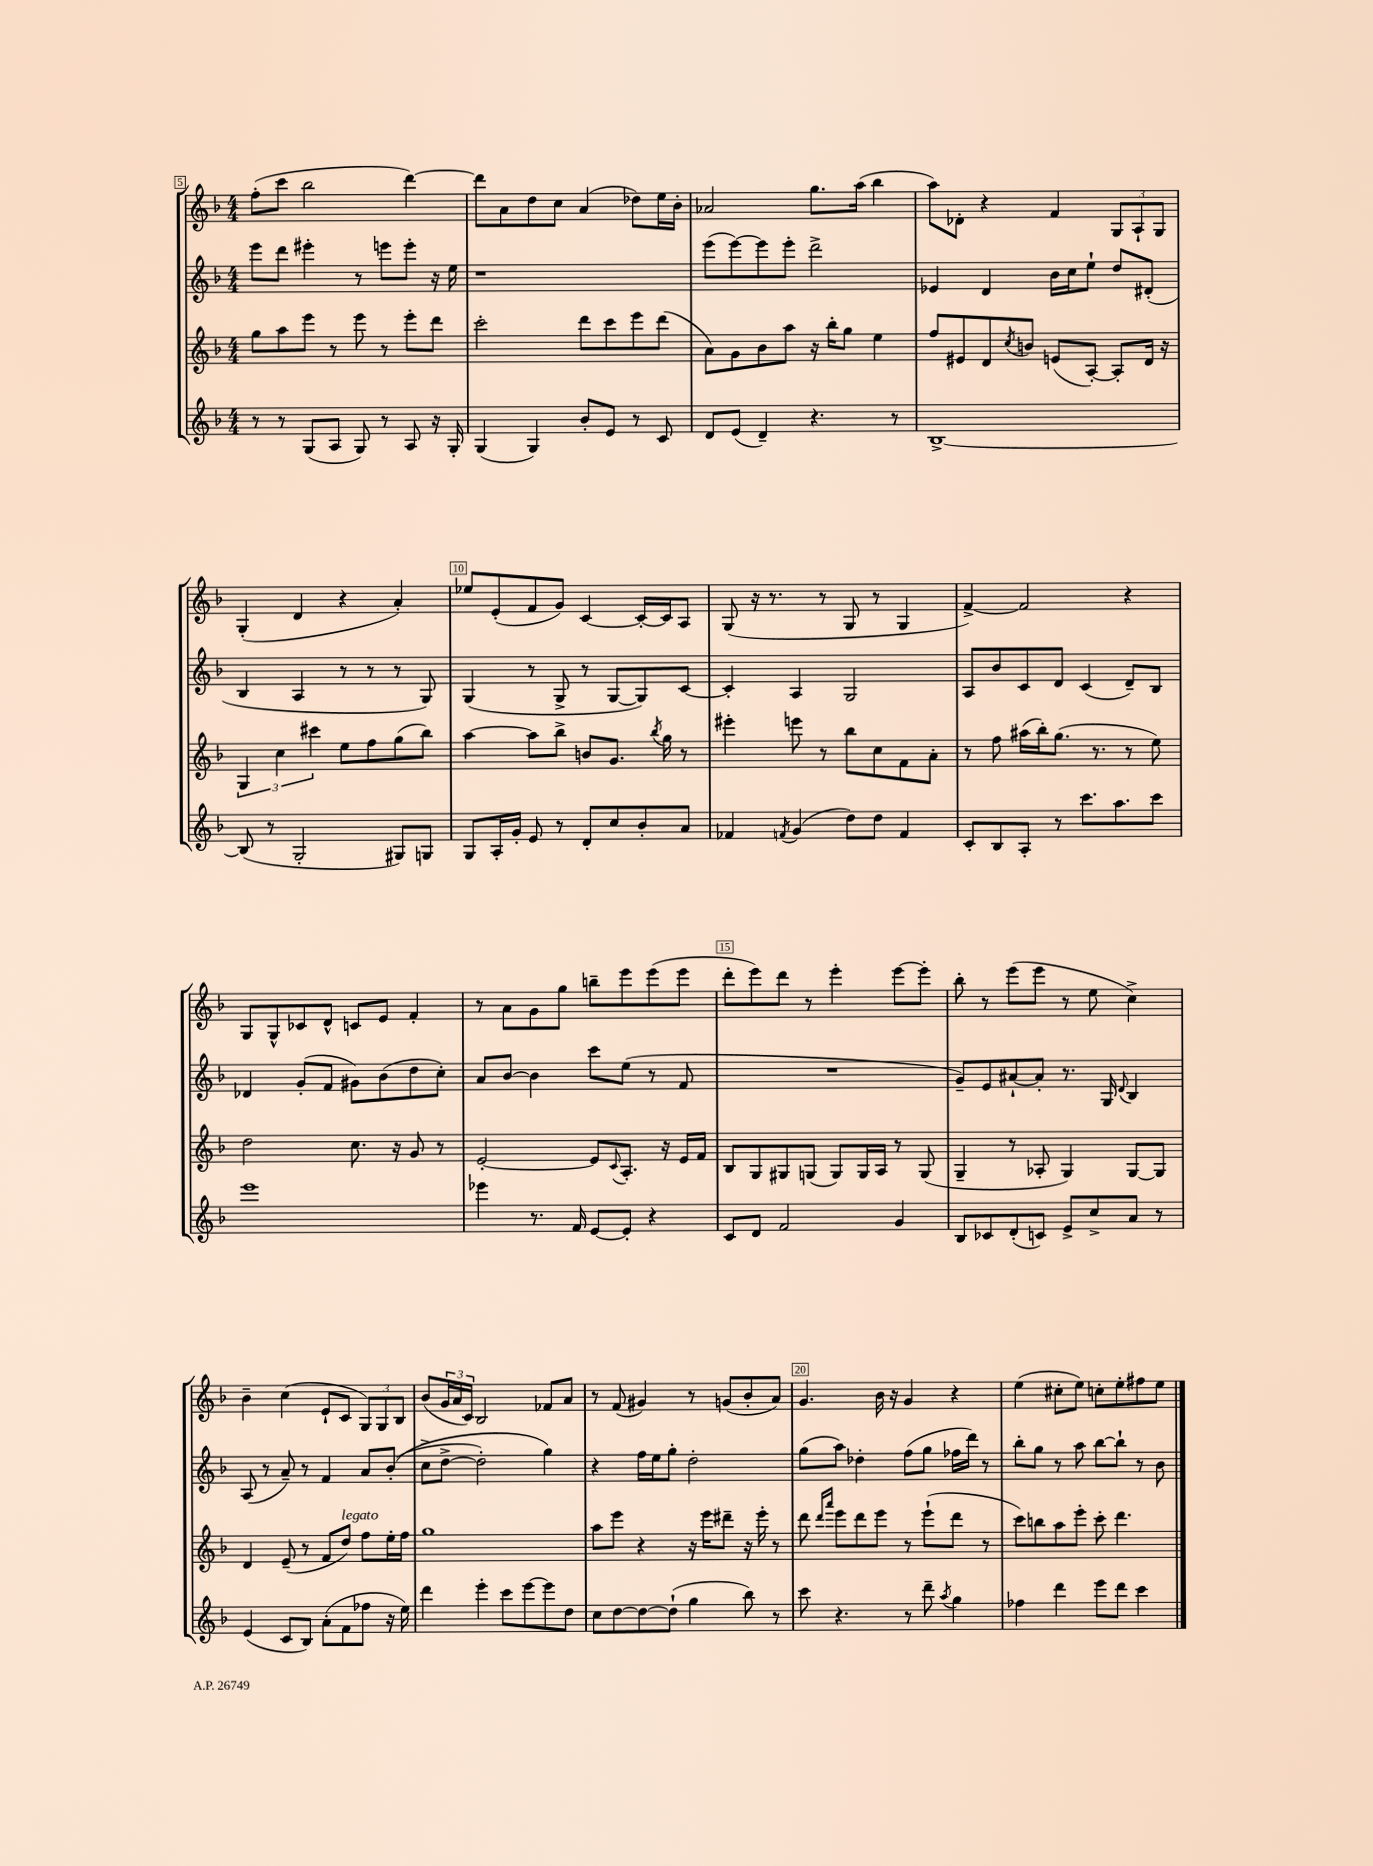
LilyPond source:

<<
\new StaffGroup <<
\new Staff = "s0" {
    \clef treble \key f \major \numericTimeSignature \time 4/4
    f''8-.( c'''8 bes''2 d'''4~) |
    d'''8 a'8 d''8 c''8 a'4( des''8) e''16 bes'16-. |
    aes'2 g''8. a''16( bes''4 |
    a''8) des'8-. r4 f'4 \tuplet 3/2 { g8 a8-! g8 } |
    g4-.( d'4 r4 a'4-.) |
    ees''8 e'8-.( f'8 g'8) c'4~ c'16~-. c'16 a8 |
    g8( r16 r8. r8 g8 r8 g4 |
    f'4~->) f'2 r4 |
    g8 g8-^ ces'8 d'8-^ c'8 e'8 f'4-. |
    r8 a'8 g'8 g''8 b''8-- e'''8 e'''8( e'''8 |
    d'''8-. e'''8) d'''8 r8 e'''4-. e'''8~ e'''8-. |
    bes''8-. r8 e'''8( e'''8 r8 e''8 c''4->) |
    bes'4-- c''4( e'8-! c'8 \tuplet 3/2 { g8) g8 bes8 } |
    bes'8( \tuplet 3/2 { g'16 a'16 c'16) } bes2 fes'8 a'8 |
    r8 f'8( gis'4) r8 g'8( bes'8-. a'8) |
    g'4. bes'16 r16 g'4 r4 |
    e''4( cis''8-. e''8) c''8-. e''8-. fis''8 e''8 \bar "|." |
}
\new Staff = "s1" {
    \clef treble \key f \major \numericTimeSignature \time 4/4
    e'''8 d'''8 eis'''4-. r8 e'''8 e'''8-. r16 e''16 |
    r1 |
    e'''8( e'''8~) e'''8 e'''8-. d'''2-> |
    ees'4 d'4 bes'16 c''16 e''8-! d''8 dis'8-.( |
    bes4 a4 r8 r8 r8 g8) |
    g4( r8 g8-> r8 g8~ g8) c'8~ |
    c'4-. a4 g2 |
    a8 bes'8 c'8 d'8 c'4( d'8--) bes8 |
    des'4 g'8-.( f'8 gis'8) bes'8( d''8 c''8-.) |
    a'8 bes'8~ bes'4 c'''8 e''8( r8 f'8 |
    R1 |
    g'8--) e'8 ais'8~-! ais'8-. r8. g16 \appoggiatura { d'8 } bes4 |
    a8( r8 a'8--) r8 f'4 a'8 bes'8-.(\( |
    c''8-> d''8~-> d''2-.) g''4\) |
    r4 f''16 e''16 g''8-. d''2-. |
    g''8( a''8) des''4-. f''8( g''8 fes''16 d'''16) r8 |
    bes''8-. g''8 r8 a''8 bes''8~ bes''8-! r8 bes'8 \bar "|." |
}
\new Staff = "s2" {
    \clef treble \key f \major \numericTimeSignature \time 4/4
    g''8 a''8 e'''8 r8 e'''8 r8 e'''8-. d'''8 |
    c'''2-. d'''8 c'''8 e'''8 d'''8( |
    a'8) g'8 bes'8 a''8 r16 bes''16-. g''8 e''4 |
    f''8 eis'8 d'8 \acciaccatura { c''8 } b'8 e'8( a8~-.) a8-. d'16 r16 |
    \tuplet 3/2 { g4 c''4 cis'''4 } e''8 f''8 g''8( bes''8) |
    a''4~ a''8 bes''8-> b'8 g'8. \acciaccatura { bes''8 } g''16 r8 |
    eis'''4-. e'''8 r8 bes''8 c''8 f'8 a'8-. |
    r8 f''8 ais''16( bes''16-.) g''8.( r8. r8 e''8) |
    d''2 c''8. r16 g'8 r8 |
    e'2~-. e'8 \appoggiatura { c'8 } a8.-. r16 e'16 f'16 |
    bes8 g8 gis8 g8( g8) g16 a16 r8 g8( |
    g4-- r8 aes8-. g4) g8~ g8 |
    d'4 e'8--( r8 f'8 d''8^\markup { \italic "legato" }) f''8 e''16-. f''16 |
    g''1 |
    a''8 e'''8 r4 r16 e'''16 dis'''8-- r16 e'''16-. r8 |
    d'''8 \grace { d'''16 a'''16 } e'''8 d'''8 e'''8 r8 e'''8-!( d'''8 r8 |
    c'''8) b''8 a''8 e'''8-. c'''8-. d'''4. \bar "|." |
}
\new Staff = "s3" {
    \clef treble \key f \major \numericTimeSignature \time 4/4
    r8 r8 g8( a8 g8) r8 a8 r16 g16-. |
    g4( g4) bes'8-. e'8 r8 c'8 |
    d'8 e'8( d'4--) r4. r8 |
    bes1~-> |
    bes8( r8 g2-. gis8) g8 |
    g8 a16-. g'16-. e'8 r8 d'8-. c''8 bes'8-. a'8 |
    fes'4 \acciaccatura { f'8 } g'4( d''8) d''8 f'4 |
    c'8-. bes8 a8-. r8 c'''8. a''8. c'''8 |
    e'''1 |
    ees'''4 r8. f'16 e'8~ e'8-. r4 |
    c'8 d'8 f'2 g'4 |
    bes8 ces'8 d'8-.( c'8) e'8-> c''8-> a'8 r8 |
    e'4( c'8 bes8) a'8-.( f'8 fes''8 r16 e''16) |
    d'''4 e'''4-. c'''8 e'''8~ e'''8 d''8 |
    c''8 d''8~ d''8~ d''8-!( g''4 bes''8) r8 |
    c'''8 r4. r8 d'''8-- \acciaccatura { a''8 } g''4 |
    fes''4 d'''4 e'''8 d'''8 c'''4 \bar "|." |
}
>>
>>
\layout { \context { \Score currentBarNumber = #5 \override BarNumber.break-visibility = ##(#f #t #t) barNumberVisibility = #(every-nth-bar-number-visible 5) \override BarNumber.stencil = #(make-stencil-boxer 0.1 0.3 ly:text-interface::print) } }
